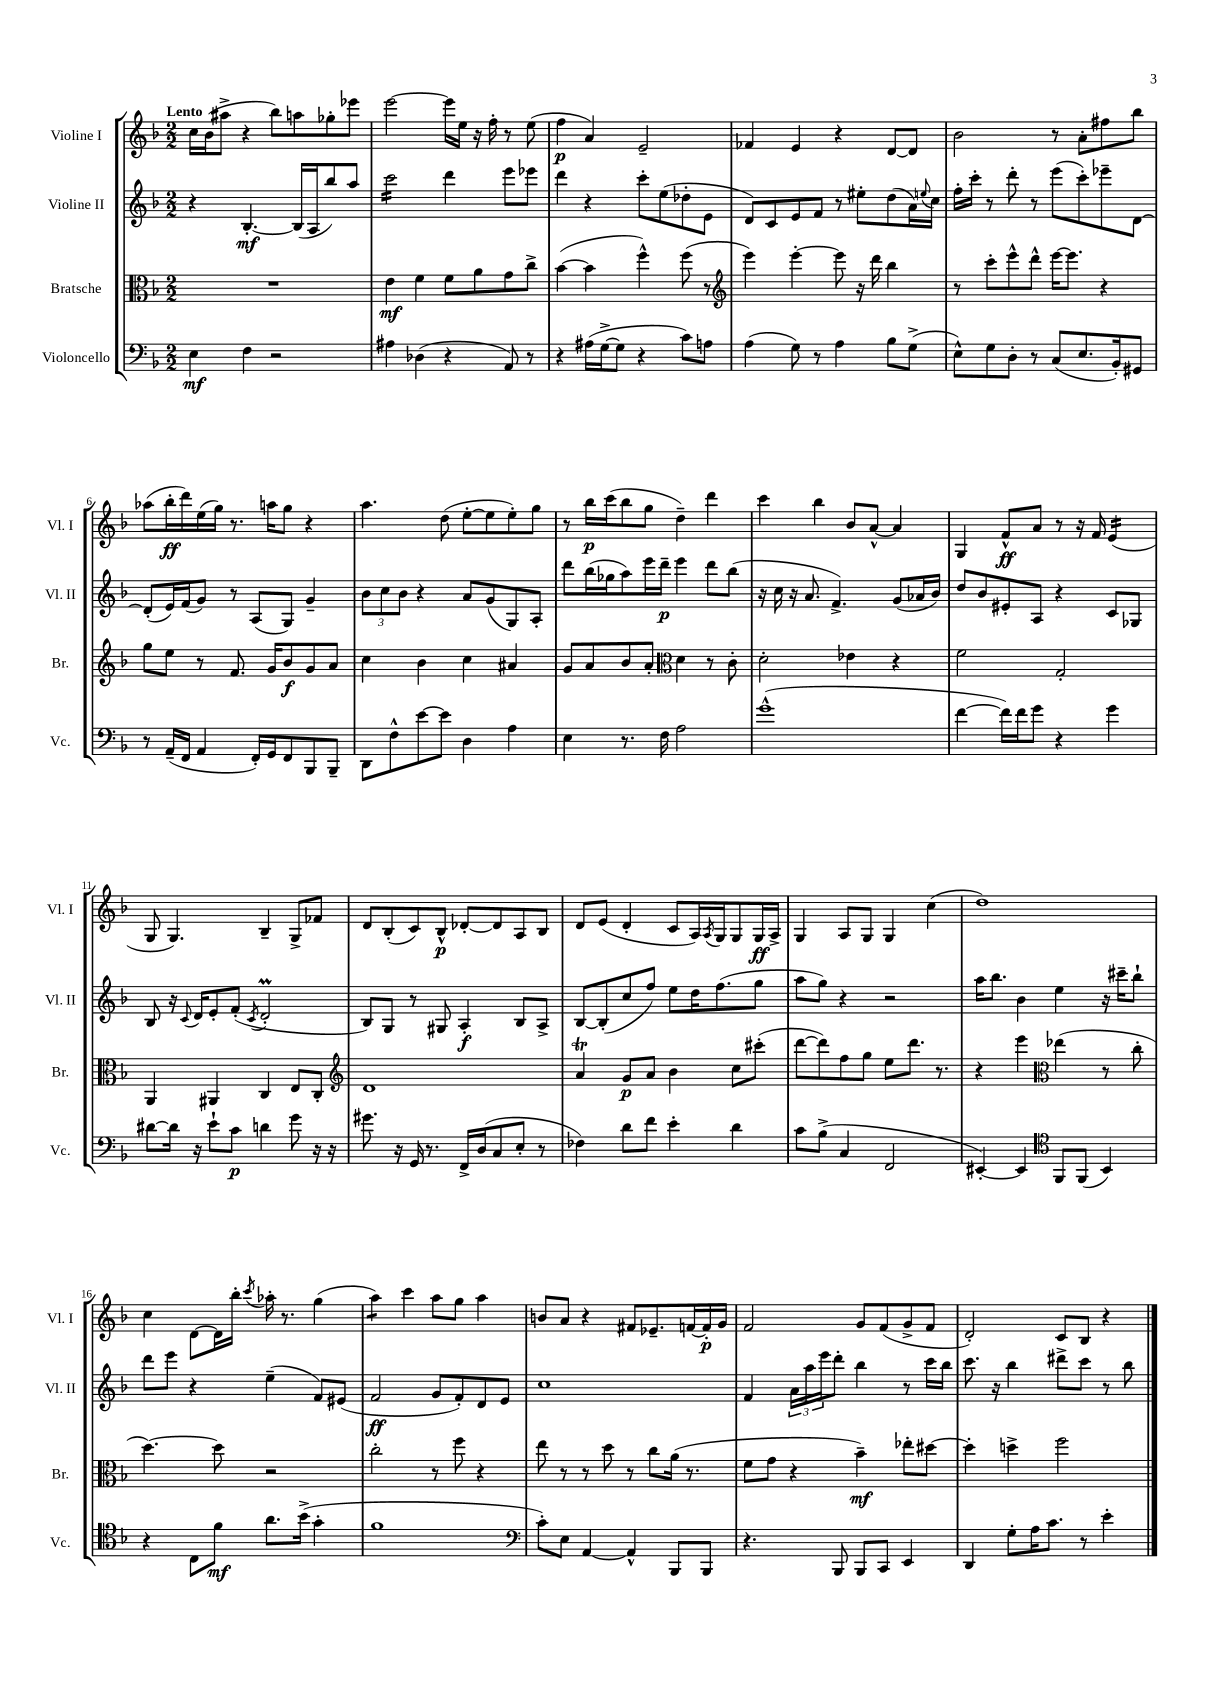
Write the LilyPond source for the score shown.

<<
\new StaffGroup <<
\new Staff = "s0" \with { instrumentName = "Violine I" shortInstrumentName = "Vl. I" } {
    \clef treble \key f \major \numericTimeSignature \time 2/2 \tempo "Lento"
    c''16 bes'16( ais''8-> r4 bes''8) a''8 ges''8-. ees'''8 |
    e'''2~ e'''16 e''16 r16 f''16-. r8 e''8( |
    f''4\p a'4) e'2-- |
    fes'4 e'4 r4 d'8~ d'8 |
    bes'2 r8 a'8-. fis''8 bes''8 |
    aes''8( bes''16-.\ff d'''16) e''16( g''16) r8. a''16 g''8 r4 |
    a''4. d''8( e''8~-. e''8 e''8-.) g''8 |
    r8 bes''16\p c'''16( bes''8 g''8 d''4--) d'''4 |
    c'''4 bes''4 bes'8 a'8~-^ a'4 |
    g4 f'8-^\ff a'8 r8 r16 f'16 e'4:16( |
    g8 g4.) bes4-- g8-> fes'8 |
    d'8 bes8-.( c'8) bes8-^\p des'8~-. des'8 a8 bes8 |
    d'8 e'8( d'4-. c'8 a16) \acciaccatura { a8 } g16 g8 g16\ff a16-> |
    g4 a8 g8 g4 c''4( |
    d''1) |
    c''4 d'8~ d'16 bes''16-. \acciaccatura { c'''8 } aes''16-. r8. g''4( |
    a''4:8) c'''4 a''8 g''8 a''4 |
    b'8 a'8 r4 fis'8 ees'8.-- f'16~ f'16-.\p g'16 |
    f'2 g'8 f'8( g'8-> f'8 |
    d'2-.) c'8 bes8 r4 \bar "|." |
}
\new Staff = "s1" \with { instrumentName = "Violine II" shortInstrumentName = "Vl. II" } {
    \clef treble \key f \major \numericTimeSignature \time 2/2
    r4 bes4.~-.\mf bes16( a16 bes''8) a''8 |
    c'''2:16 d'''4 e'''8 ees'''8 |
    d'''4 r4 c'''8-. e''8( des''8-. e'8 |
    d'8) c'8 e'8 f'8 r8 eis''8-. d''8( a'16) \appoggiatura { e''8 } c''16 |
    f''16-. c'''16-. r8 d'''8-. r8 e'''8( c'''8-.) ees'''8-- d'8~ |
    d'8-.( e'16) f'16( g'8) r8 a8( g8) g'4-- |
    \tuplet 3/2 { bes'8 c''8 bes'8 } r4 a'8 g'8( g8) a8-. |
    d'''8 bes''16( ges''16 a''8) e'''16 d'''16--\p e'''4 d'''8 bes''8( |
    r16 c''16 r16 a'8. f'4.->) g'8( aes'16 bes'16) |
    d''8 bes'8 eis'8-. a8 r4 c'8 ges8 |
    bes8 r16 \appoggiatura { c'8 } d'16 e'8-. f'8-.( \acciaccatura { c'8 } d'2-.\prall |
    bes8) g8 r8 gis8 a4-.\f bes8 a8-> |
    bes8~ bes8-.( c''8 f''8) e''8 d''16 f''8.( g''8 |
    a''8 g''8) r4 r2 |
    a''16 bes''8. bes'4 e''4 r16 cis'''16-- bes''8-! |
    d'''8 e'''8 r4 e''4--( f'8) eis'8( |
    f'2\ff g'8 f'8-.) d'8 e'8 |
    c''1 |
    f'4 \tuplet 3/2 { a'16 a''16 e'''16 } d'''8-. bes''4 r8 c'''16 bes''16 |
    c'''8. r16 bes''4 dis'''8-> c'''8 r8 bes''8 \bar "|." |
}
\new Staff = "s2" \with { instrumentName = "Bratsche" shortInstrumentName = "Br." } {
    \clef alto \key f \major \numericTimeSignature \time 2/2
    R1 |
    e'4\mf f'4 f'8 a'8 g'8 c''8-> |
    bes'4~( bes'4 f''4-^) f''8( r8 |
    \clef treble e'''4) e'''4~-. e'''8 r16 d'''16 bes''4 |
    r8 c'''8-. e'''8-^ d'''8-^ e'''16~ e'''8. r4 |
    g''8 e''8 r8 f'8. g'16 bes'8\f g'8 a'8 |
    c''4 bes'4 c''4 ais'4 |
    g'8 a'8 bes'8 a'8-. \clef alto d'4 r8 c'8-. |
    d'2-. ees'4 r4 |
    f'2 g2-. |
    a,4 ais,4 c4 e8 c8-. |
    \clef treble d'1 |
    a'4\trill g'8\p a'8 bes'4 c''8 cis'''8-.( |
    d'''8~ d'''8) f''8 g''8 e''8 d'''8. r8. |
    r4 e'''4 \clef alto ees''4( r8 c''8-. |
    d''4.~) d''8 r2 |
    c''2-. r8 f''8 r4 |
    e''8 r8 r8 d''8 r8 c''8 a'16( r8. |
    f'8 g'8 r4 bes'4--\mf) ees''8-. dis''8~ |
    dis''4-. d''4-> f''2 \bar "|." |
}
\new Staff = "s3" \with { instrumentName = "Violoncello" shortInstrumentName = "Vc." } {
    \clef bass \key f \major \numericTimeSignature \time 2/2
    e4\mf f4 r2 |
    ais4 des4( r4 a,8) r8 |
    r4 ais16( g16~-> g8 r4 c'8) a8 |
    a4( g8) r8 a4 bes8 g8->( |
    e8-^) g8 d8-. r8 c8( e8. bes,16-.) gis,8 |
    r8 a,16--( f,16 a,4 f,16-.) g,16 f,8 bes,,8 bes,,8-- |
    d,8 f8-^ e'8~ e'8 d4 a4 |
    e4 r8. f16 a2 |
    g'1-^( |
    f'4~ f'16) f'16 g'8 r4 g'4 |
    dis'8~ dis'16 r16 e'8-! c'8\p d'4 g'8 r16 r16 |
    gis'8. r16 g,16 r8. f,16-> d16( c8 e8-. r8 |
    fes4) d'8 f'8 e'4-. d'4 |
    c'8 bes8->( c4 f,2 |
    eis,4~-.) eis,4 \clef tenor f,8 f,8( bes,4) |
    r4 c8 f'8\mf a'8. bes'16->( g'4-. |
    f'1 |
    \clef bass c'8-.) e8 a,4~ a,4-^ bes,,8 bes,,8 |
    r4. bes,,8 bes,,8 c,8 e,4 |
    d,4 g8-. a16 c'8. r8 e'4-. \bar "|." |
}
>>
>>
